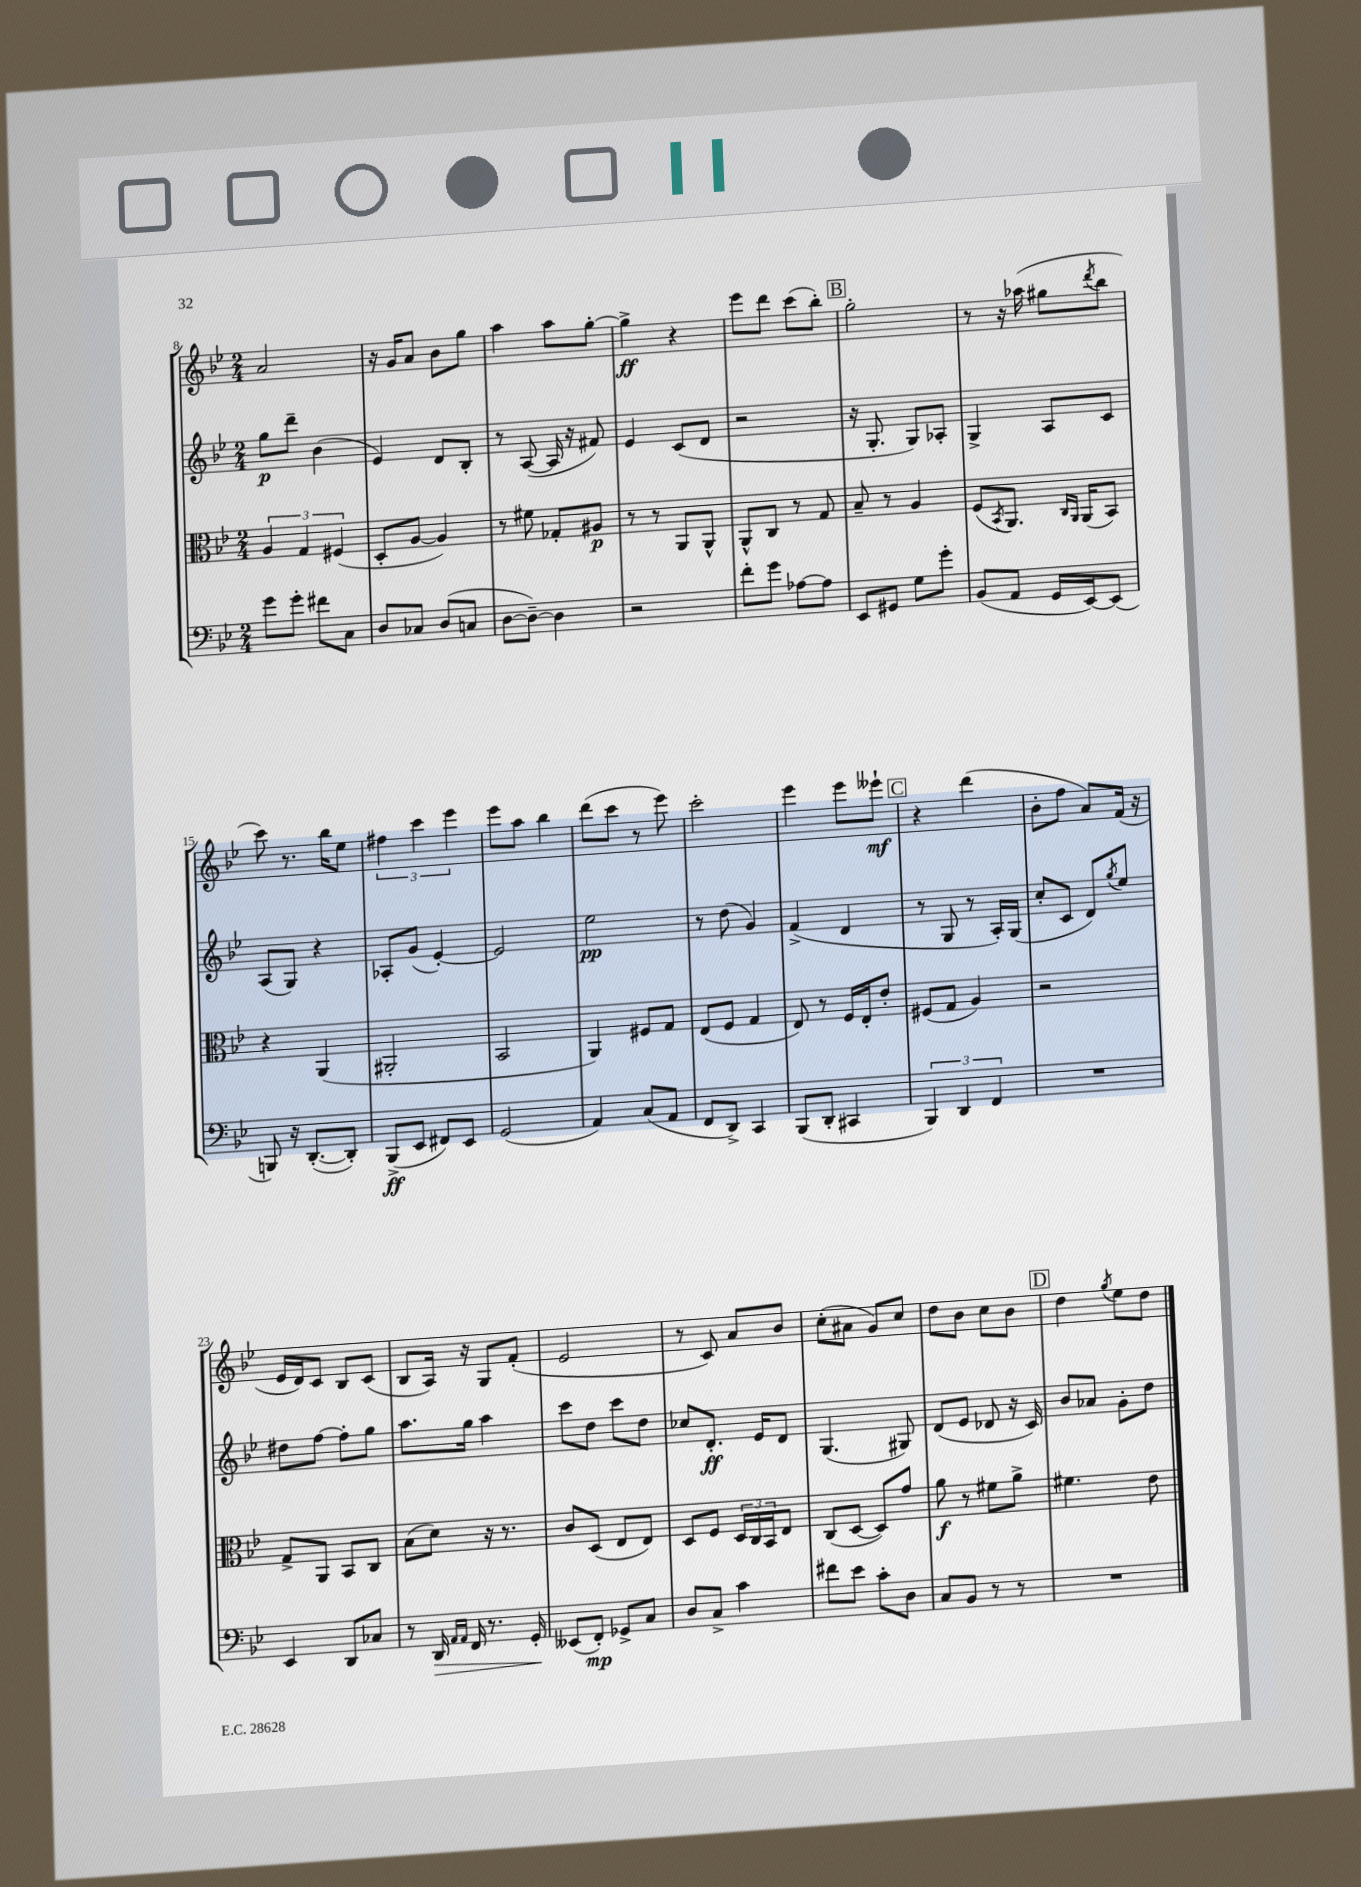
<<
\new StaffGroup <<
\new Staff = "s0" {
    \clef treble \key bes \major \numericTimeSignature \time 2/4
    a'2 |
    r16 g'16 a'8 bes'8 g''8 |
    a''4 a''8 g''8~-. |
    g''4->\ff r4 |
    ees'''8 d'''8 c'''8( bes''8-.) |
    \mark \markup { \box "B" } g''2-. |
    r8 r16 aes''16( gis''8 \acciaccatura { d'''8 } bes''8 |
    c'''8) r8. bes''16 ees''8 |
    \tuplet 3/2 { fis''4 c'''4 ees'''4 } |
    ees'''8 a''8 bes''4 |
    d'''8( c'''8 r8 ees'''8) |
    c'''2-. |
    ees'''4 ees'''8 eeses'''8-!\mf |
    \mark \markup { \box "C" } r4 d'''4( |
    bes'8-. f''8 a'8) f'16( r16 |
    ees'16 d'16) c'8 bes8 c'8( |
    bes8 a16) r16 g8 f'8-.( |
    ees'2 |
    r8 c'8) a'8 bes'8 |
    c''8-.( ais'8 g'8) c''8 |
    d''8 bes'8 c''8 bes'8 |
    \mark \markup { \box "D" } d''4 \acciaccatura { g''8 } ees''8 d''8 \bar "|." |
}
\new Staff = "s1" {
    \clef treble \key bes \major \numericTimeSignature \time 2/4
    g''8\p d'''8-- bes'4( |
    ees'4) d'8 bes8-. |
    r8 a8~( a16 r16 fis'8) |
    ees'4 c'8( d'8 |
    r2 |
    \mark \markup { \box "B" } r16 g8.-. g8) aes8-. |
    g4-> a8 c'8 |
    a8( g8) r4 |
    aes8-. g'8( ees'4~-.) |
    ees'2 |
    ees''2\pp |
    r8 d''8( g'4) |
    f'4->( d'4 |
    \mark \markup { \box "C" } r8 g8 r8 a16-.) g16( |
    c''8-. c'8 d'8) \acciaccatura { g''8 } ees''8 |
    dis''8 f''8~ f''8-. g''8 |
    a''8. g''16 a''4 |
    c'''8 d''8 c'''8 d''8 |
    ces''8 d'8.-.\ff ees'16 d'8 |
    g4.( gis8) |
    d'8( ees'8 des'8 r16 c'16) |
    \mark \markup { \box "D" } bes'8 aes'8 g'8-. d''8 \bar "|." |
}
\new Staff = "s2" {
    \clef alto \key bes \major \numericTimeSignature \time 2/4
    \tuplet 3/2 { a4 g4 fis4( } |
    d8-. a8~ a4) |
    r8 fis'8 ges8-. ais8\p |
    r8 r8 a,8 a,8-^ |
    a,8-^ c8 r8 g8 |
    \mark \markup { \box "B" } bes8-- r8 a4 |
    f8( \acciaccatura { bes,8 } a,8.) \grace { c16 a,16 } a,16( bes,8) |
    r4 a,4( |
    ais,2-. |
    bes,2 |
    a,4) fis8 g8 |
    ees8( f8 g4 |
    ees8) r8 f16 ees16-. ees'8-. |
    \mark \markup { \box "C" } fis8( g8 a4) |
    r2 |
    g8-> a,8 bes,8 c8 |
    bes8( d'8) r16 r8. |
    c'8 d8( ees8 ees8) |
    d8 f8 \tuplet 3/2 { d16 c16 bes,16 } ees8 |
    c8( d8~ d8) g'8 |
    a'8\f r8 fis'8 a'8-> |
    \mark \markup { \box "D" } fis'4. ees'8 \bar "|." |
}
\new Staff = "s3" {
    \clef bass \key bes \major \numericTimeSignature \time 2/4
    g'8 g'8-. fis'8 c8 |
    d8 ces8 d8( c8 |
    d8~ d8~--) d4 |
    r2 |
    f'8-. g'8 aes8~ aes8 |
    \mark \markup { \box "B" } ees,8 gis,8 g8 g'8-. |
    bes,8( a,8 g,16 ees,16~) ees,8( |
    b,,8) r16 d,8.~-.( d,8-.) |
    bes,,8->\ff( ees,8 fis,8) ees,8 |
    g,2( |
    a,4) c8( a,8 |
    f,8 d,8->) c,4 |
    bes,,8( d,8-. cis,4 |
    \mark \markup { \box "C" } \tuplet 3/2 { bes,,4) d,4 f,4 } |
    R2 |
    ees,4 d,8 ces8 |
    r8 d,16\> \grace { a,16 a,16 } f,16 r8. g,16-.\! |
    eeses,8( f,8-.\mp) ges,8-> c8 |
    d8 c8-> c'4 |
    fis'8 ees'8 c'8-. d8 |
    c8 bes,8 r8 r8 |
    \mark \markup { \box "D" } R2 \bar "|." |
}
>>
>>
\layout { \context { \Score currentBarNumber = #8 } }
